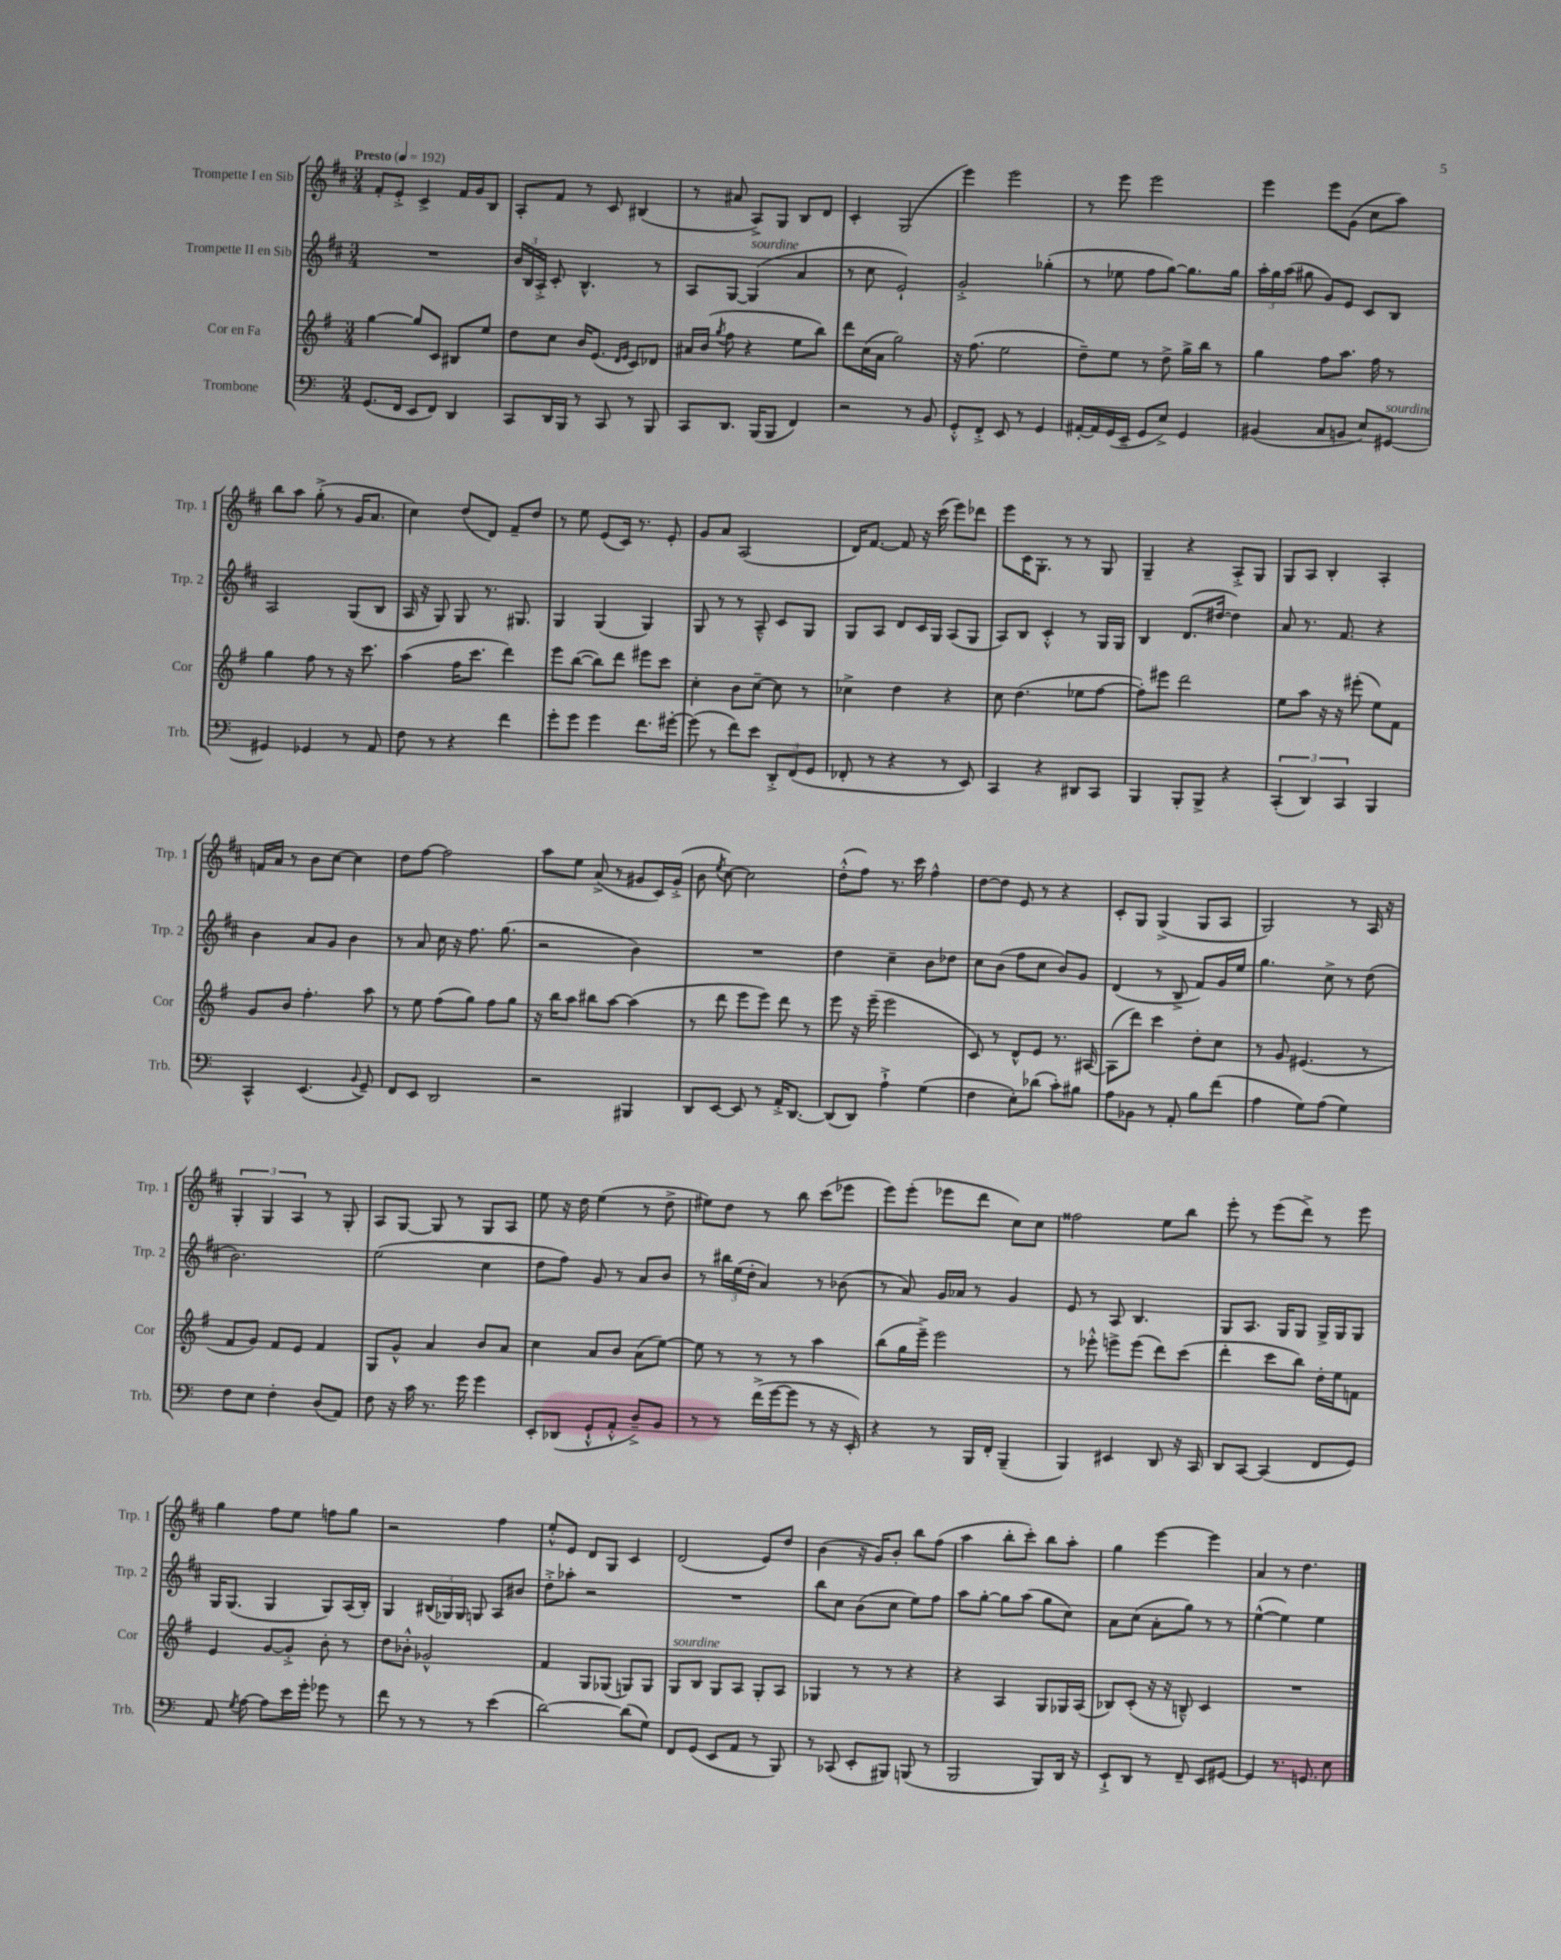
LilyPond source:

<<
\new StaffGroup <<
\new Staff = "s0" \with { instrumentName = "Trompette I en Sib" shortInstrumentName = "Trp. 1" } {
    \clef treble \key d \major \numericTimeSignature \time 3/4 \tempo "Presto" 4 = 192
    \autoBeamOff fis'8[-. e'8]-.-> cis'4-> fis'16[ g'16 b8] |
    a8[-. fis'8] r8 cis'8 bis4( |
    r8 ais'8 a8[->) g8] b8[ d'8] |
    cis'4-. g2( |
    e'''4) e'''2 |
    r8 e'''8 e'''2 |
    e'''4 e'''8[ g'8]( cis''8[ a''8]) |
    b''8[ a''8] g''8-.->( r8 g'16[ a'8.] |
    cis''4) d''8[( d'8]) fis'8[-- d''8] |
    r8 e''8 e'8[( cis'16]) r8. e'8-. |
    g'8[ a'8] a2( |
    d'16[) fis'8.]~ fis'8 r16 cis'''16( e'''8[) des'''8] |
    e'''8[ cis'16 g8.]-. r8 r8 g8 |
    g4-- r4 a8[-.-> g8] |
    g8[ a8] b4-. a4-. |
    f'16[ a'16] r8 b'8[ cis''8]~ cis''4 |
    d''8[ fis''8]~ fis''2 |
    a''8[ e''8] a'8->( r8 gis'8[ cis'16) gis'16]-.->( |
    b'8 \acciaccatura { e''8 } cis''8~) cis''2 |
    d''8[-.-^( fis''8]) r8. cis'''16 fis''4-^ |
    d''8[~ d''8] e'8 r8 r4 |
    cis'8[-. g8] g4->( g8[ a8] |
    g2) r8 a16 r16 |
    \tuplet 3/2 { g4-. g4 a4 } r8 g8-. |
    a8[ g8]~ g8 r8 g8[ a8] |
    e''8 r16 d''16 e''4( r8 d''8-> |
    eis''8[) d''8] r8 b''8 cis'''8[( ees'''8] |
    e'''8[) e'''8]-.( ees'''8[ d'''8] cis''8[) cis''8] |
    fisis''2 e''8[ b''8] |
    e'''8-. r8 e'''8[( d'''8]->) r8 e'''8 |
    g''4 fis''8[ e''8] f''8[ g''8] |
    r2 fis''4 |
    e''8[-.-^ e'8] d'8[ g8] cis'4 |
    d'2( e'8[) d''8] |
    b'4( r16 g'16[) b'8]-. b''8[ fis''8]( |
    a''4 b''8[-. cis'''8]-.) b''8[ a''8]-. |
    g''4 e'''4~ e'''4 |
    a'4 r8 d''4. \bar "|." |
}
\new Staff = "s1" \with { instrumentName = "Trompette II en Sib" shortInstrumentName = "Trp. 2" } {
    \clef treble \key d \major \numericTimeSignature \time 3/4
    \autoBeamOff R2. |
    \tuplet 3/2 { b'16[ b16 a16]-.-> } cis'8-. b4.-^ r8 |
    a8[ g8]~ g4^\markup { \italic "sourdine" }( a'4 |
    r8 cis''8 e'2-!) |
    g'2-.-> ges''4-.( |
    r8 ees''8 fis''8[ g''8]~) g''8.[ g''16] |
    \tuplet 3/2 { a''16[-. g''16 a''16]( } gis''8 g'8[) e'8] cis'8[ b8] |
    a2 g8[( b8] |
    a16 r16 g8) g8 r8. gis8. |
    g4 g4( g4) |
    g8 r8 r8 a8---^ cis'8[ g8] |
    g8[ a8] d'8[ cis'16 g16] a8[( g8] |
    a8[) b8] cis'4-.-^ r8 g16[ g16] |
    b4 d'8.[( dis''16]~ dis''4) |
    a'8 r8. fis'8. r4 |
    b'4 a'8[ g'8] b'4 |
    r8 a'8 cis''16 r16 fis''8. g''8.( |
    r2 b'4) |
    R2. |
    d''4 cis''4-- b'8[ des''8] |
    cis''8[ b'8]( fis''8[ cis''8] b'8[) g'8] |
    d'4( r8 b8-> fis'8[) g'16 e''16] |
    g''4. cis''8-> r8 d''8( |
    b'2.) |
    e''2( cis''4 |
    d''8[ fis''8]) g'8 r8 a'8[ b'8] |
    r8 \tuplet 3/2 { bis''16[ e''16( d''16]-. } a'4) r8 bes'8( |
    r8 a'8) g'16[ aes'16] r8 g'4 |
    e'8 r8 a8 b4. |
    g8[ a8.] g16[ g8] g16[-> g16 g8] |
    g16[ g8.]( g4 g8[) a16( b16]-.) |
    g4 \tuplet 3/2 { bis16[( ges16) ges16] } g8 a8[ bis'8] |
    d''8[-.-> aes''8]-. r2 |
    R2. |
    b''8[ cis''8] b'8[( cis''8] e''8[) fis''8] |
    a''8[ g''8]~-. g''8[ a''8]( g''8[ cis''8]) |
    a'8[ cis''8]( a'8[-. g''8]) r8 r8 |
    e''4~-^( e''4) e''4 \bar "|." |
}
\new Staff = "s2" \with { instrumentName = "Cor en Fa" shortInstrumentName = "Cor" } {
    \clef treble \key g \major \numericTimeSignature \time 3/4
    \autoBeamOff g''4~ g''8[ c'8] bis8[ e''8] |
    d''8[ c''8] b'16[ e'8.]( \grace { d'16[ e'16] } c'8[) des'8] |
    ais'16[ b'16]( \acciaccatura { g''8 } fis''8 r4 e''8[ b''8]) |
    d'''8[ c''16( a'16] g''2) |
    r16 fis''8.( e''2 |
    d''8[--) e''8] r8 d''8-> g''16[-> b''16] r8 |
    g''4 fis''8[ a''8.] fis''16 r8 |
    g''4 fis''8 r8 r16 c'''8. |
    a''4( fis''16[ c'''8.] d'''4) |
    e'''8[ b''8]~( b''8[) d'''8] eis'''8[ c'''8] |
    c''4-. b'8[ c''8]~-- c''8 r8 |
    ces''4-> d''4 r4 |
    c''8 d''4.( ees''8[ fis''8]~ |
    fis''8[-.) eis'''8] d'''2 |
    e''8[ a''8] r16 r16 eis'''8-.( e''8[) fis'8] |
    g'8[ b'8] fis''4.-. a''8 |
    r8 e''8 fis''8[( g''8]) fis''8[ g''8] |
    r16 b''16[ a''8] bis''8[ a''8]~ a''4( |
    r8 d'''8 e'''8[ e'''8]) d'''8 r8 |
    e'''8 r16 e'''16--( e'''2 |
    c'8) r8 d'8[-^ e'8] r8. ais16~ |
    ais8[( d'''8]) c'''4 d''8[-. c''8] |
    r8 g'8 eis'4.( r8 |
    fis'8[ g'8]) fis'8[ e'8] fis'4 |
    g8[ g'8]-^ a'4 b'8[ a'8] |
    c''4 a'8[ b'8] a'8[( e''8]~) |
    e''8 r8 r8 r8 a''4 |
    b''8[( g''16 e'''16]--->) e'''2 |
    r8 ees'''8-.-^ e'''8[-> e'''8]( d'''8[) c'''8]( |
    d'''4-. c'''8[ b''8]) d''16[-. e''16 f'8] |
    e'4 g'8[~ g'8]-.-> b'8-. r8 |
    d''8[ bes'8]-.-^ ges'2-^ |
    fis'4 g8[ ges8]( g8[) g8] |
    g8[^\markup { \italic "sourdine" } b8] g8[ a8] g8[-. a8] |
    ges4 r8 r8 r4 |
    r4 a4 g8[ ges16 a16]( |
    bes8[) c'8]-.( r16 r16 b8---^) c'4 |
    R2. \bar "|." |
}
\new Staff = "s3" \with { instrumentName = "Trombone" shortInstrumentName = "Trb." } {
    \clef bass \key c \major \numericTimeSignature \time 3/4
    \autoBeamOff g,8.[( f,16] e,8[ f,8]) d,4 |
    c,8[ d,16 b,,16] r8 c,8 r8 b,,8 |
    c,8[ d,8.] b,,16[( b,,8] f,4) |
    r2 r8 b,8 |
    g,8[-.-^ f,8]-.-> e,8 r8 g,4 |
    ais,16[~-. ais,16 g,16( e,16]-- g,8[ e8]->) g,4 |
    bis,4( c8[ b,8] e8[) gis,8]~^\markup { \italic "sourdine" } |
    gis,4 ges,4 r8 a,8 |
    f8 r8 r4 f'4 |
    g'8[-. g'8] g'4 f'8.[ gis'16]~-. |
    gis'8( r8 f'8[) e'8] \tuplet 3/2 { d,8[-.-> f,8( g,8] } |
    fes,8-. r8 r4 r8 e,8) |
    c,4 r4 dis,8[ c,8] |
    b,,4 b,,8[-. b,,8]-> r4 |
    \tuplet 3/2 { c,4-.( d,4) c,4 } b,,4 |
    c,4-^ e,4.( \appoggiatura { b,8 } g,8--) |
    f,8[ e,8] d,2 |
    r2 bis,,4 |
    d,8[ e,8]~ e,8 r8 a,16[-.-> d,8.]~ |
    d,8[( d,8]) a4-!-> g4( |
    f4 e8[-.) des'8]( c'8[-.) bis8] |
    a8[ bes,8] r8 a,8-. b8[ f'8]( |
    a4 g8[) a8]( g4) |
    f8[ e8] f4-. d8[( a,8]) |
    f8 r16 c'16 r8. g'16 g'4 |
    e,8[-. des,8]( g,8[-!-^ a,8]-.-^ d8[--->) b,8] |
    r8 r8 f'16[->( g'16~ g'8] r8 r16 e,16-.) |
    r4 r8 b,,16[ f,16]-. b,,4--( |
    b,,4) eis,4 d,8 r16 c,16 |
    d,8[ c,8]~ c,4( f,8[ g,8]) |
    a,8 \acciaccatura { g8 } a8~ a8[ e'16 g'16]-. ges'8 r8 |
    f'8 r8 r8 r8 e'4( |
    d'2~) d'8[( g8]) |
    f,8[ g,8]( e,8[ a,8] r8 b,,8) |
    r8 ces,8( e,8[-. bis,,8]) b,,8( r8 |
    b,,2 b,,8[) d,16] r16 |
    e,8[-!-> d,8] r8 f,8-- e,8[ gis,8]~ |
    gis,4 r8. g,8. e8 \bar "|." |
}
>>
>>
\layout { \context { \Score \remove "Bar_number_engraver" } }
